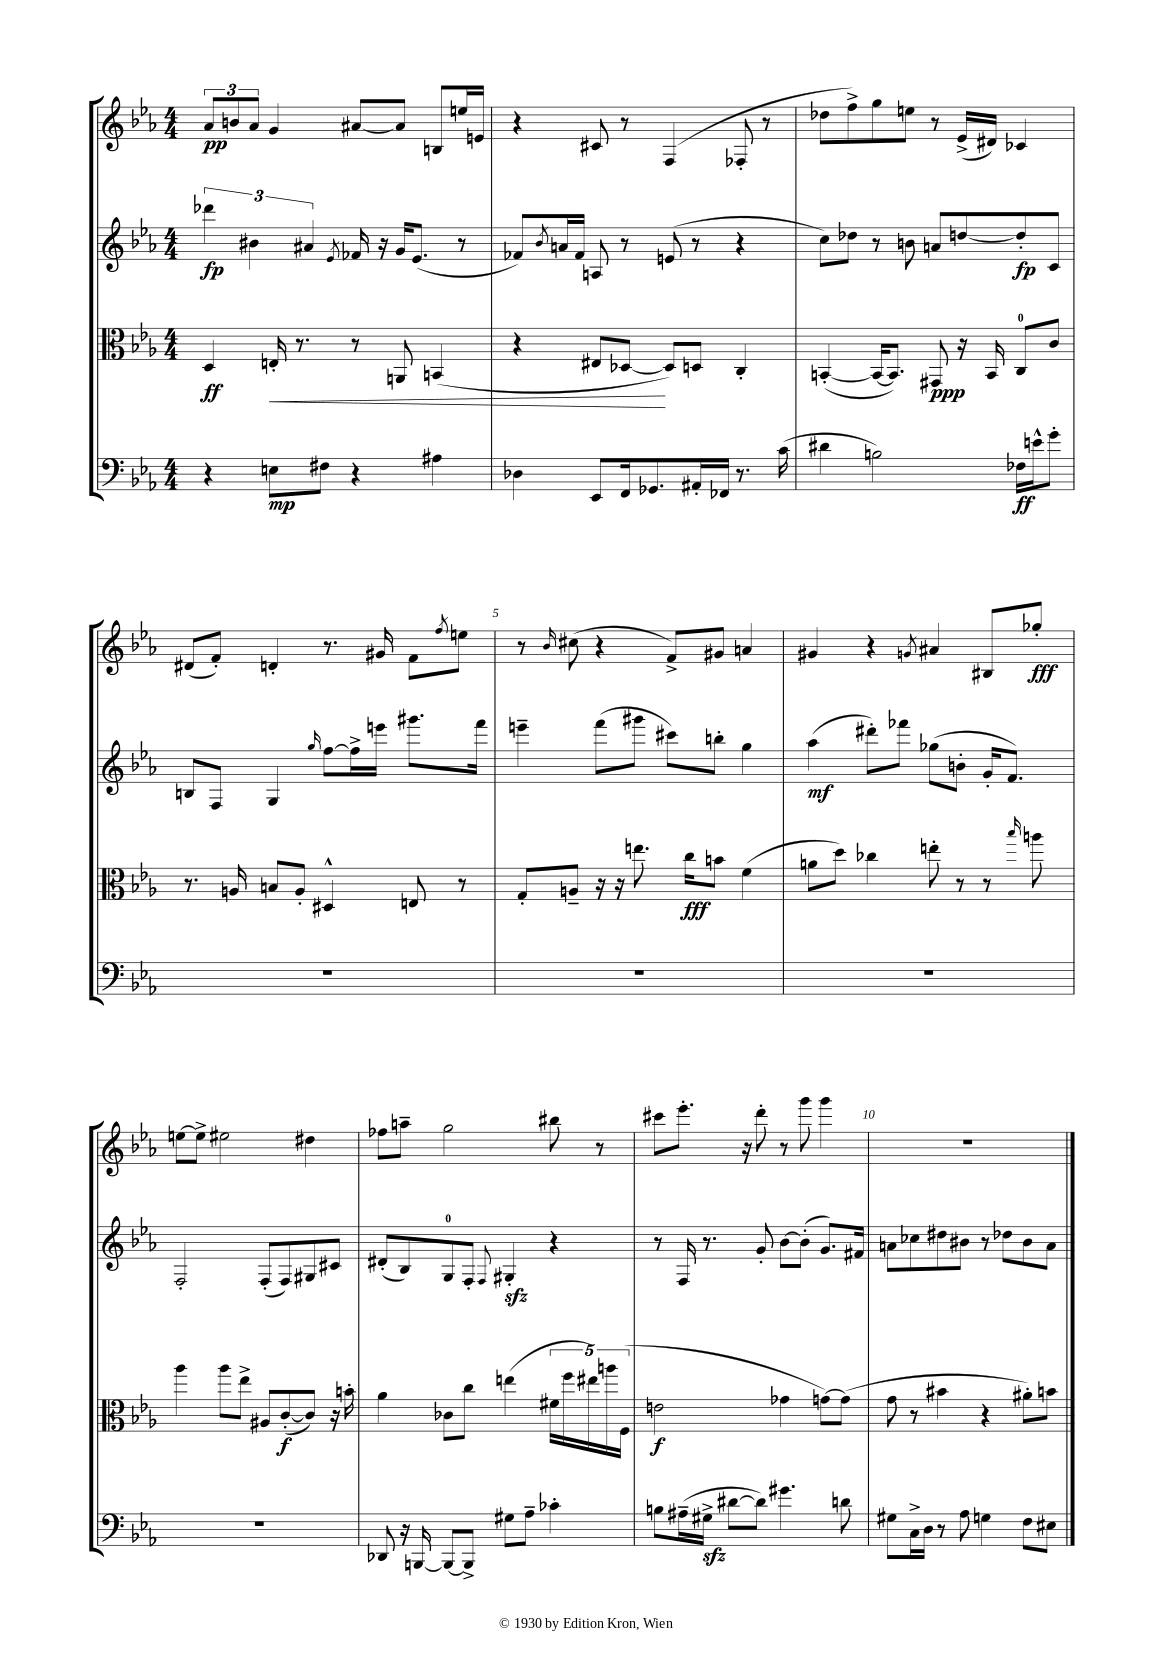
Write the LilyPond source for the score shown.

<<
\new StaffGroup <<
\new Staff = "s0" {
    \clef treble \key ees \major \numericTimeSignature \time 4/4
    \tuplet 3/2 { aes'8\pp b'8 aes'8 } g'4 ais'8~ ais'8 b8 e''16 e'16 |
    r4 cis'8 r8 f4( fes8-. r8 |
    des''8 f''8->) g''8 e''8 r8 ees'16->( dis'16) ces'4 |
    dis'8( f'8-.) d'4-. r8. gis'16 f'8 \acciaccatura { f''8 } e''8 |
    r8 \grace { bes'16 } cis''8( r4 f'8->) gis'8 a'4 |
    gis'4 r4 \acciaccatura { g'8 } ais'4 bis8 ges''8-.\fff |
    e''8~ e''8-> eis''2 dis''4 |
    fes''8 a''8-- g''2 bis''8 r8 |
    cis'''8 ees'''8.-. r16 d'''8-. r8 g'''8 g'''4 |
    R1 \bar "|." |
}
\new Staff = "s1" {
    \clef treble \key ees \major \numericTimeSignature \time 4/4
    \tuplet 3/2 { des'''4\fp bis'4 ais'4 } \acciaccatura { ees'8 } fes'16 r16 g'16 ees'8.( r8 |
    fes'8) \acciaccatura { bes'8 } a'16 fes'16 a8 r8 e'8( r8 r4 |
    c''8) des''8 r8 b'8 a'8 d''8~ d''8-.\fp c'8 |
    b8 f8 g4 \grace { g''16 } f''8~ f''16-> e'''16 gis'''8. f'''16 |
    e'''4-- f'''8( gis'''8 cis'''8) b''8-. g''4 |
    aes''4\mf( dis'''8-.) fes'''8 ges''8( b'8-. g'16-. f'8.) |
    f2-. f8-.( f8) gis8 cis'8 |
    dis'8-.( bes8) g8-0 f8-. \appoggiatura { f8 } gis4-.\sfz r4 |
    r8 f16 r8. g'8-. bes'8~ bes'8-.( g'8.) fis'16 |
    a'8 ces''8 dis''8 bis'8 r8 des''8 bis'8 a'8 \bar "|." |
}
\new Staff = "s2" {
    \clef alto \key ees \major \numericTimeSignature \time 4/4
    d4\ff e16-.\< r8. r8 a,8 b,4( |
    r4 eis8 des8~\! des8) d8 c4-. |
    b,4~-.( b,16~ b,8.) gis,8\ppp r16 b,16 c8-0 c'8 |
    r8. a16 b8 a8-. dis4-^ e8 r8 |
    g8-. a8-- r16 r16 e''8. c''16\fff b'8 f'4( |
    a'8 d''8) ces''4 e''8-. r8 r8 \grace { bes''16 } a''8 |
    aes''4 aes''8 ees''8-> ais8 c'8~-.\f( c'8) r16 b'16-. |
    aes'4 ces'8 c''8 e''4( \tuplet 5/4 { fis'16 f''16 eis''16) a''16 f16( } |
    e'2\f ges'4 g'8~) g'8( |
    g'8 r8 bis'4 r4 ais'8-.) b'8 \bar "|." |
}
\new Staff = "s3" {
    \clef bass \key ees \major \numericTimeSignature \time 4/4
    r4 e8\mp fis8 r4 ais4 |
    des4 ees,8 f,16 ges,8. ais,16-. fes,16 r8. c'16( |
    dis'4 b2) fes16\ff e'16-^ g'8-. |
    R1 |
    R1 |
    R1 |
    R1 |
    des,8 r16 b,,16~ b,,8~ b,,8-> gis8 aes8-- ces'4-. |
    b8 ais16--( gis16->\sfz dis'8~ dis'8) gis'4. d'8 |
    gis8 c16-> d16 r8 aes8 g4 f8 eis8 \bar "|." |
}
>>
>>
\layout { \context { \Score \override BarNumber.break-visibility = ##(#f #t #t) barNumberVisibility = #(every-nth-bar-number-visible 5) } }
